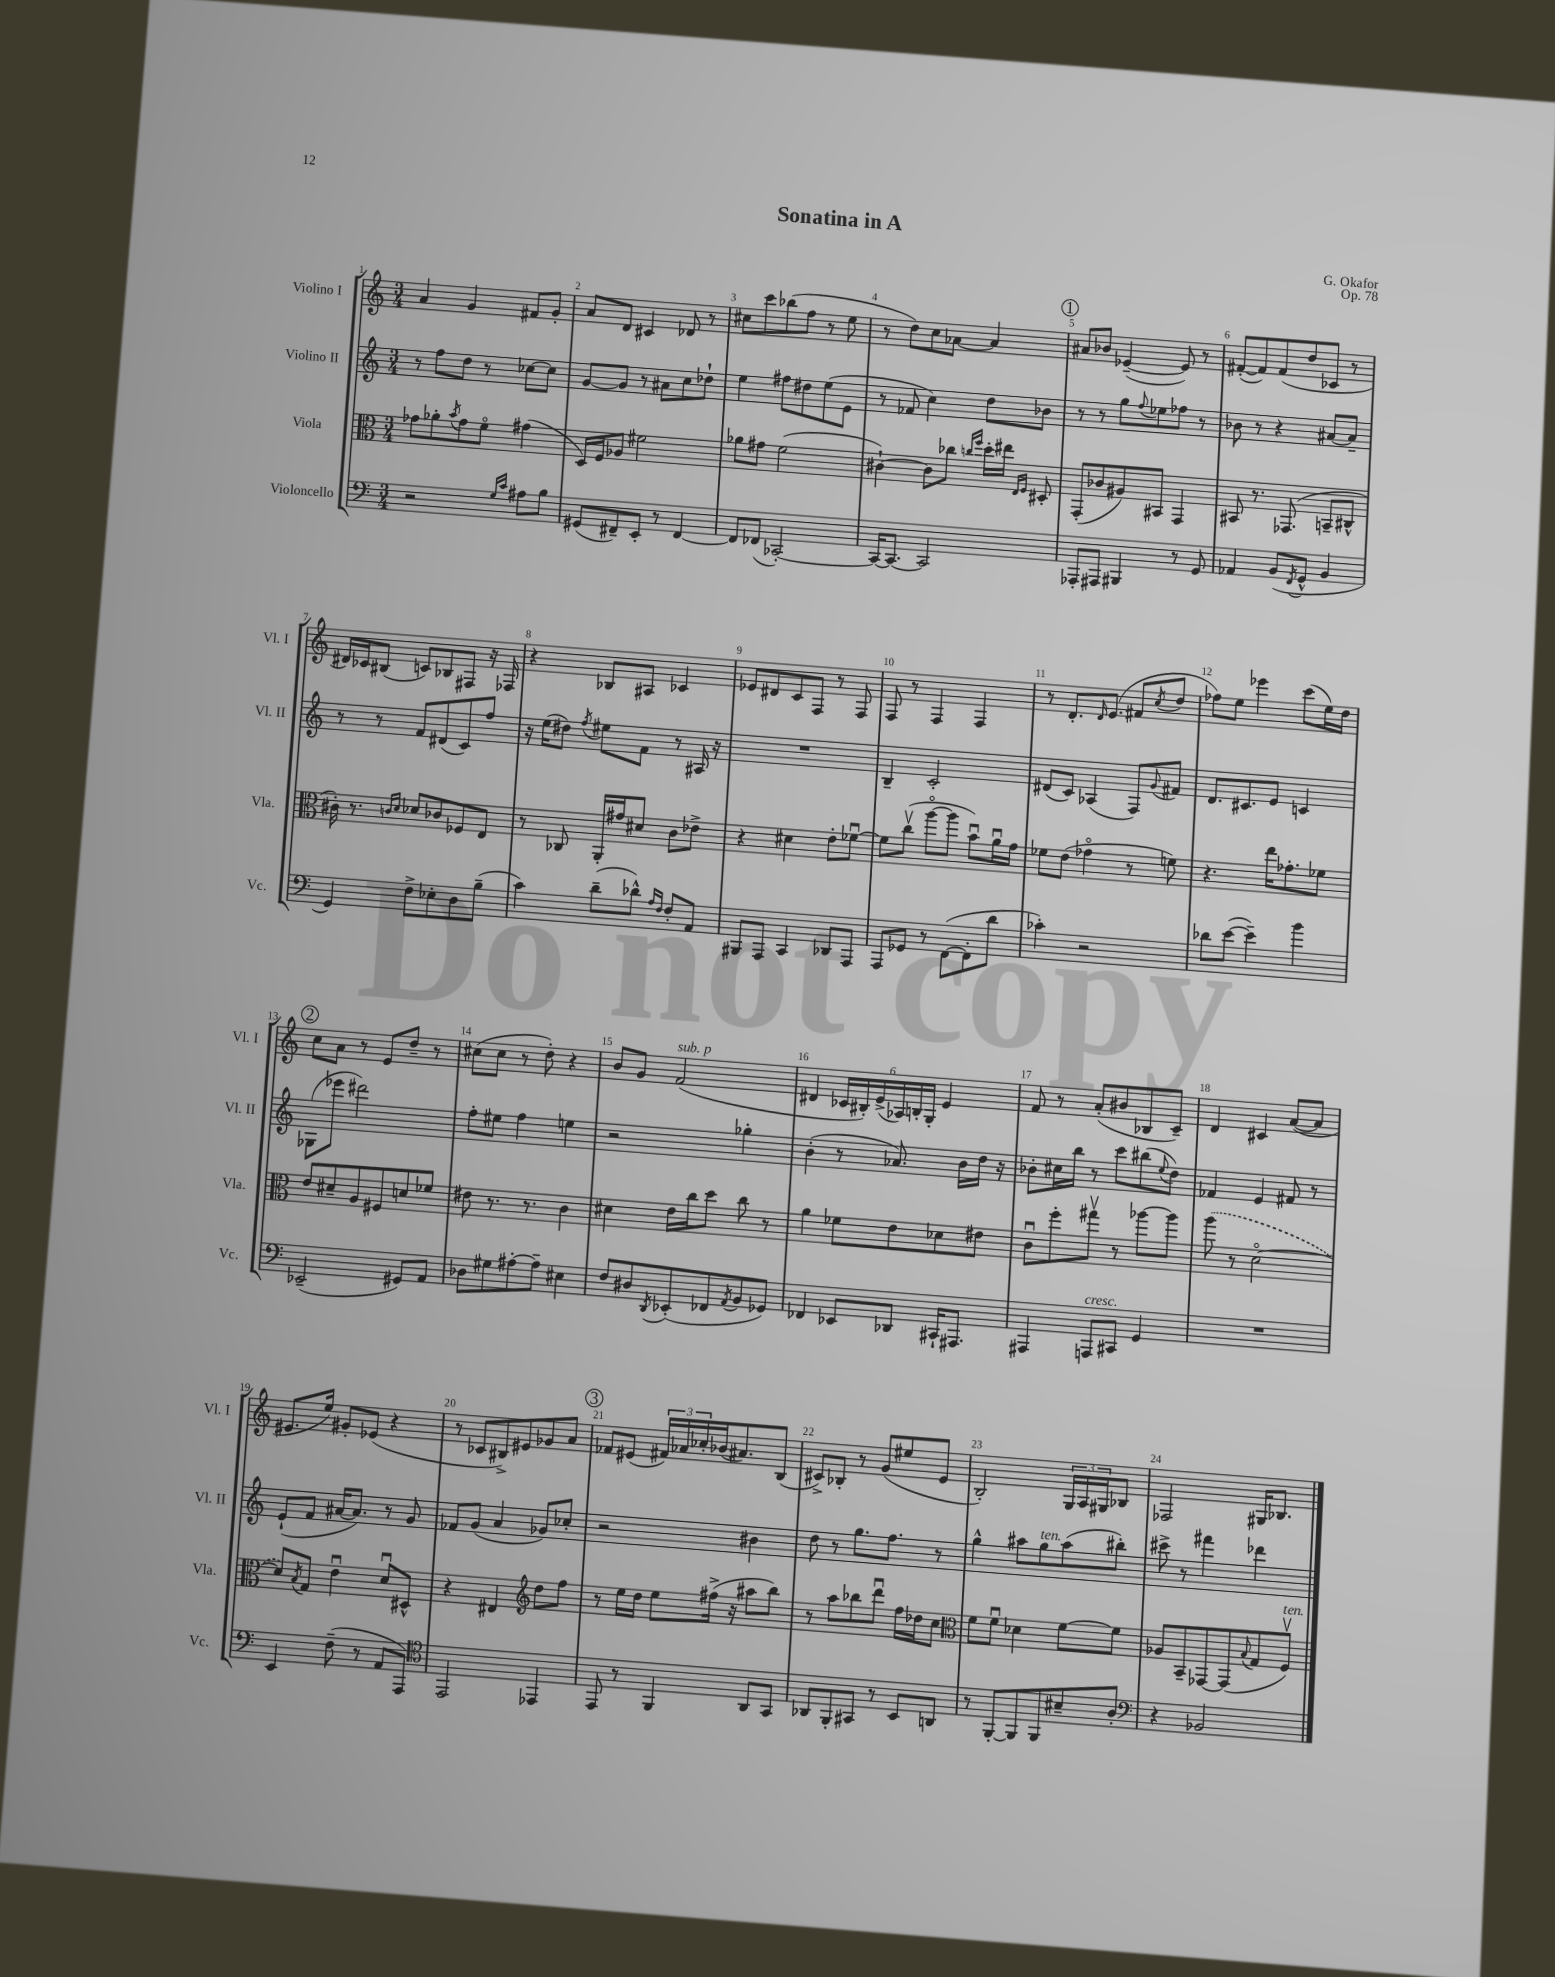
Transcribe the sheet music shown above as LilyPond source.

\header { title = "Sonatina in A" composer = "G. Okafor" opus = "Op. 78" }
<<
\new StaffGroup <<
\new Staff = "s0" \with { instrumentName = "Violino I" shortInstrumentName = "Vl. I" } {
    \clef treble \key c \major \numericTimeSignature \time 3/4
    a'4 g'4 fis'8 g'8-. |
    a'8 d'8 cis'4 des'8 r8 |
    cis''8 c'''8 bes''8( f''8 r8 e''8 |
    r8 d''8) c''8 aes'8~ aes'4 |
    \mark \markup { \circle "1" } ais'8 bes'8 ees'4~--( ees'8) r8 |
    fis'8~-.( fis'8) fis'8( d''8 ces'8 r8 |
    dis'16) ces'16 bis8( c'8) bes8 fis8 r16 fes16 |
    r4 bes8 ais8 ces'4 |
    ees'8 dis'8 c'8 f8 r8 f8 |
    f8 r8 f4 f4 |
    r8 d'8.-. \grace { d'16 } e'8.( fis'8 \acciaccatura { c''8 } d''8 |
    fes''8) e''8 ees'''4 c'''8( e''16) d''16 |
    \mark \markup { \circle "2" } c''8 a'8 r8 e'8 d''8-- r8 |
    cis''8( cis''8 r8 d''8-.) r4 |
    b'8 g'8 f'2^\markup { \italic "sub. p" }( |
    dis'4 \tuplet 6/4 { ces'16 bis16-.) e'16->( aes16) b16-. g16-. } e'4 |
    f'8 r8 a'8-.( bis'8 bes8 c'8--) |
    d'4 cis'4 a'8~( a'8 |
    eis'8. e''16) gis'8-. ees'8( r4 |
    r8 ces'8 bis8->) eis'8 ges'8 a'8 |
    \mark \markup { \circle "3" } fes'8 eis'8( \tuplet 3/2 { fis'16) aes'16 ces''16-. } bes'16( ais'8.) b8( |
    cis'8->) bes8-. r8 g'8( eis''8 e'8 |
    b2-.) \tuplet 3/2 { g16 a16 gis16 } bes8 |
    fes2 gis16 bes8. \bar "|." |
}
\new Staff = "s1" \with { instrumentName = "Violino II" shortInstrumentName = "Vl. II" } {
    \clef treble \key c \major \numericTimeSignature \time 3/4
    r8 f''8 d''8 r8 ces''8~ ces''8 |
    g'8~ g'8 r8 ais'8 c''8 des''8-! |
    e''4 fis''8 dis''8 e''8( e'8 |
    r8 fes'8 c''4) d''8 bes'8 |
    \mark \markup { \circle "1" } r8 r8 g''8 \appoggiatura { f''8 } ees''8 fes''8 r8 |
    bes'8 r8 r4 ais'8~ ais'8-- |
    r8 r8 f'8 dis'8( c'8) f''8 |
    r16 e''16( dis''8) \acciaccatura { f''8 } eis''8 f'8 r8 ais16 r16 |
    R2. |
    b4-- c'2-. |
    dis'8( c'8) aes4( f8) \appoggiatura { g'8 } fis'8 |
    d'8. cis'8. e'8 c'4 |
    \mark \markup { \circle "2" } ges8( ees'''8 dis'''2) |
    f''8-. eis''8 f''4 e''4 |
    r2 ges''4-. |
    b'4-.( r8 aes'8.) b'16 d''16 r16 |
    bes'8-. cis''16 b''16 r8 c'''8 bis''8( \appoggiatura { e''8 } d''8) |
    fes'4 e'4 fis'8 r8 |
    e'8-!( f'8 ais'16~ ais'8.) r8 g'8 |
    fes'8 g'8( a'4 ges'8) ces''8-. |
    \mark \markup { \circle "3" } r2 bis'4 |
    d''8 r8 g''8. f''8. r8 |
    g''4-^ ais''8 g''8^\markup { \italic "ten." } ais''8( bis''8-.) |
    cis'''8-> r8 fis'''4 des'''4 \bar "|." |
}
\new Staff = "s2" \with { instrumentName = "Viola" shortInstrumentName = "Vla." } {
    \clef alto \key c \major \numericTimeSignature \time 3/4
    ges'8 aes'8-. \acciaccatura { b'8 } ges'8 f'8\flageolet gis'4( |
    d16) f16 aes8 fis'2 |
    aes'8 gis'8 f'2( |
    cis'4~-!) cis'8 ces''8 \grace { c''16 f''16 } d''16-. eis''16 \grace { e16 f16 } dis8-. |
    \mark \markup { \circle "1" } g,8-.( ces'8 ais8) bis,8 g,4 |
    bis,8 r8. ges,8.( b,8-- cis8-^ |
    cis'16-.) r8. \grace { c'16 d'16 } des'8 ces'8 fes8 e8 |
    r8 ces8 a,16-. gis'16 dis'8 c'8 ees'8-> |
    r4 dis'4 e'8-. fes'8~\downbow |
    fes'8 c''8\upbow( a''8~\flageolet a''8 b'8\downbow) a'16\downbow g'16 |
    fes'8 e'8( ges'4\flageolet r8 f'8) |
    r4. e''16 ges'8.-. fes'8 |
    \mark \markup { \circle "2" } e'8 dis'8-- a8 fis8 d'8 fes'8 |
    eis'8 r8. r8. c'4 |
    dis'4 e'16 c''16 d''8 c''8 r8 |
    a'4 fes'8 e'8 des'8 eis'8 |
    c'8\downbow f''8-. gis''8\upbow r8 aes''8~ aes''8 |
    \once \slurDashed a''8( r8 d'2~\flageolet |
    d'8) \acciaccatura { b8 } g8 e'4\downbow d'8\downbow dis8-^ |
    r4 eis4 \clef treble d''8 f''8 |
    \mark \markup { \circle "3" } r8 e''16 d''16 e''8 fis''16->( r16 ais''8 b''8) |
    r8 a''8 bes''8 d'''8\downbow f''16 des''16 c''8 |
    \clef alto f'8 f'8\downbow des'4 f'8~ f'8 |
    aes8 b,8-- ges,8~ ges,8( \appoggiatura { b8 } g8 f8\upbow^\markup { \italic "ten." }) \bar "|." |
}
\new Staff = "s3" \with { instrumentName = "Violoncello" shortInstrumentName = "Vc." } {
    \clef bass \key c \major \numericTimeSignature \time 3/4
    r2 \grace { g16 c'16 } ais8 b8 |
    gis,8( fis,8--) e,8-. r8 fis,4~ |
    fis,8 fes,8( ces,2~-.) |
    ces,16~ ces,8.~ ces,2 |
    \mark \markup { \circle "1" } aes,,8-. ais,,8 bis,,4 r8 g,8 |
    aes,4 b,8( \acciaccatura { f,8 } g,8-^ b,4 |
    g,4) f8-> ees8-. d8 b8--( |
    c'4) d'8--( des'8-^) \grace { a16 f16 } f8-. a,8 |
    bis,,8 a,,8 c,4 des,8 a,,8 |
    a,,8 ges,8 r8 f,8~( f,8-. d'8 |
    ces'4-.) r2 |
    des'8 e'8~( e'4--) b'4 |
    \mark \markup { \circle "2" } ees,2--( gis,8) a,8 |
    des8 gis8 ais8~-. ais8-- eis4 |
    f8 dis8 \acciaccatura { d,8 } ees,8-.( fes,8 \acciaccatura { a,8 } b,8 ges,8) |
    fes,4 ees,8 des,8 cis,16-! ais,,8. |
    ais,,4 a,,8^\markup { \italic "cresc." } cis,8 g,4 |
    R2. |
    e,4 f8--( r8 a,8 a,,8) |
    \clef tenor e,2 ees,4 |
    \mark \markup { \circle "3" } e,8 r8 f,4 a,8 g,8 |
    aes,8 f,8-. gis,8 r8 b,8 a,8 |
    r8 f,8~-. f,8 f,8 bis8-- a8-. |
    \clef bass r4 bes,2 \bar "|." |
}
>>
>>
\layout { \context { \Score \override BarNumber.break-visibility = ##(#f #t #t) barNumberVisibility = #all-bar-numbers-visible } }
